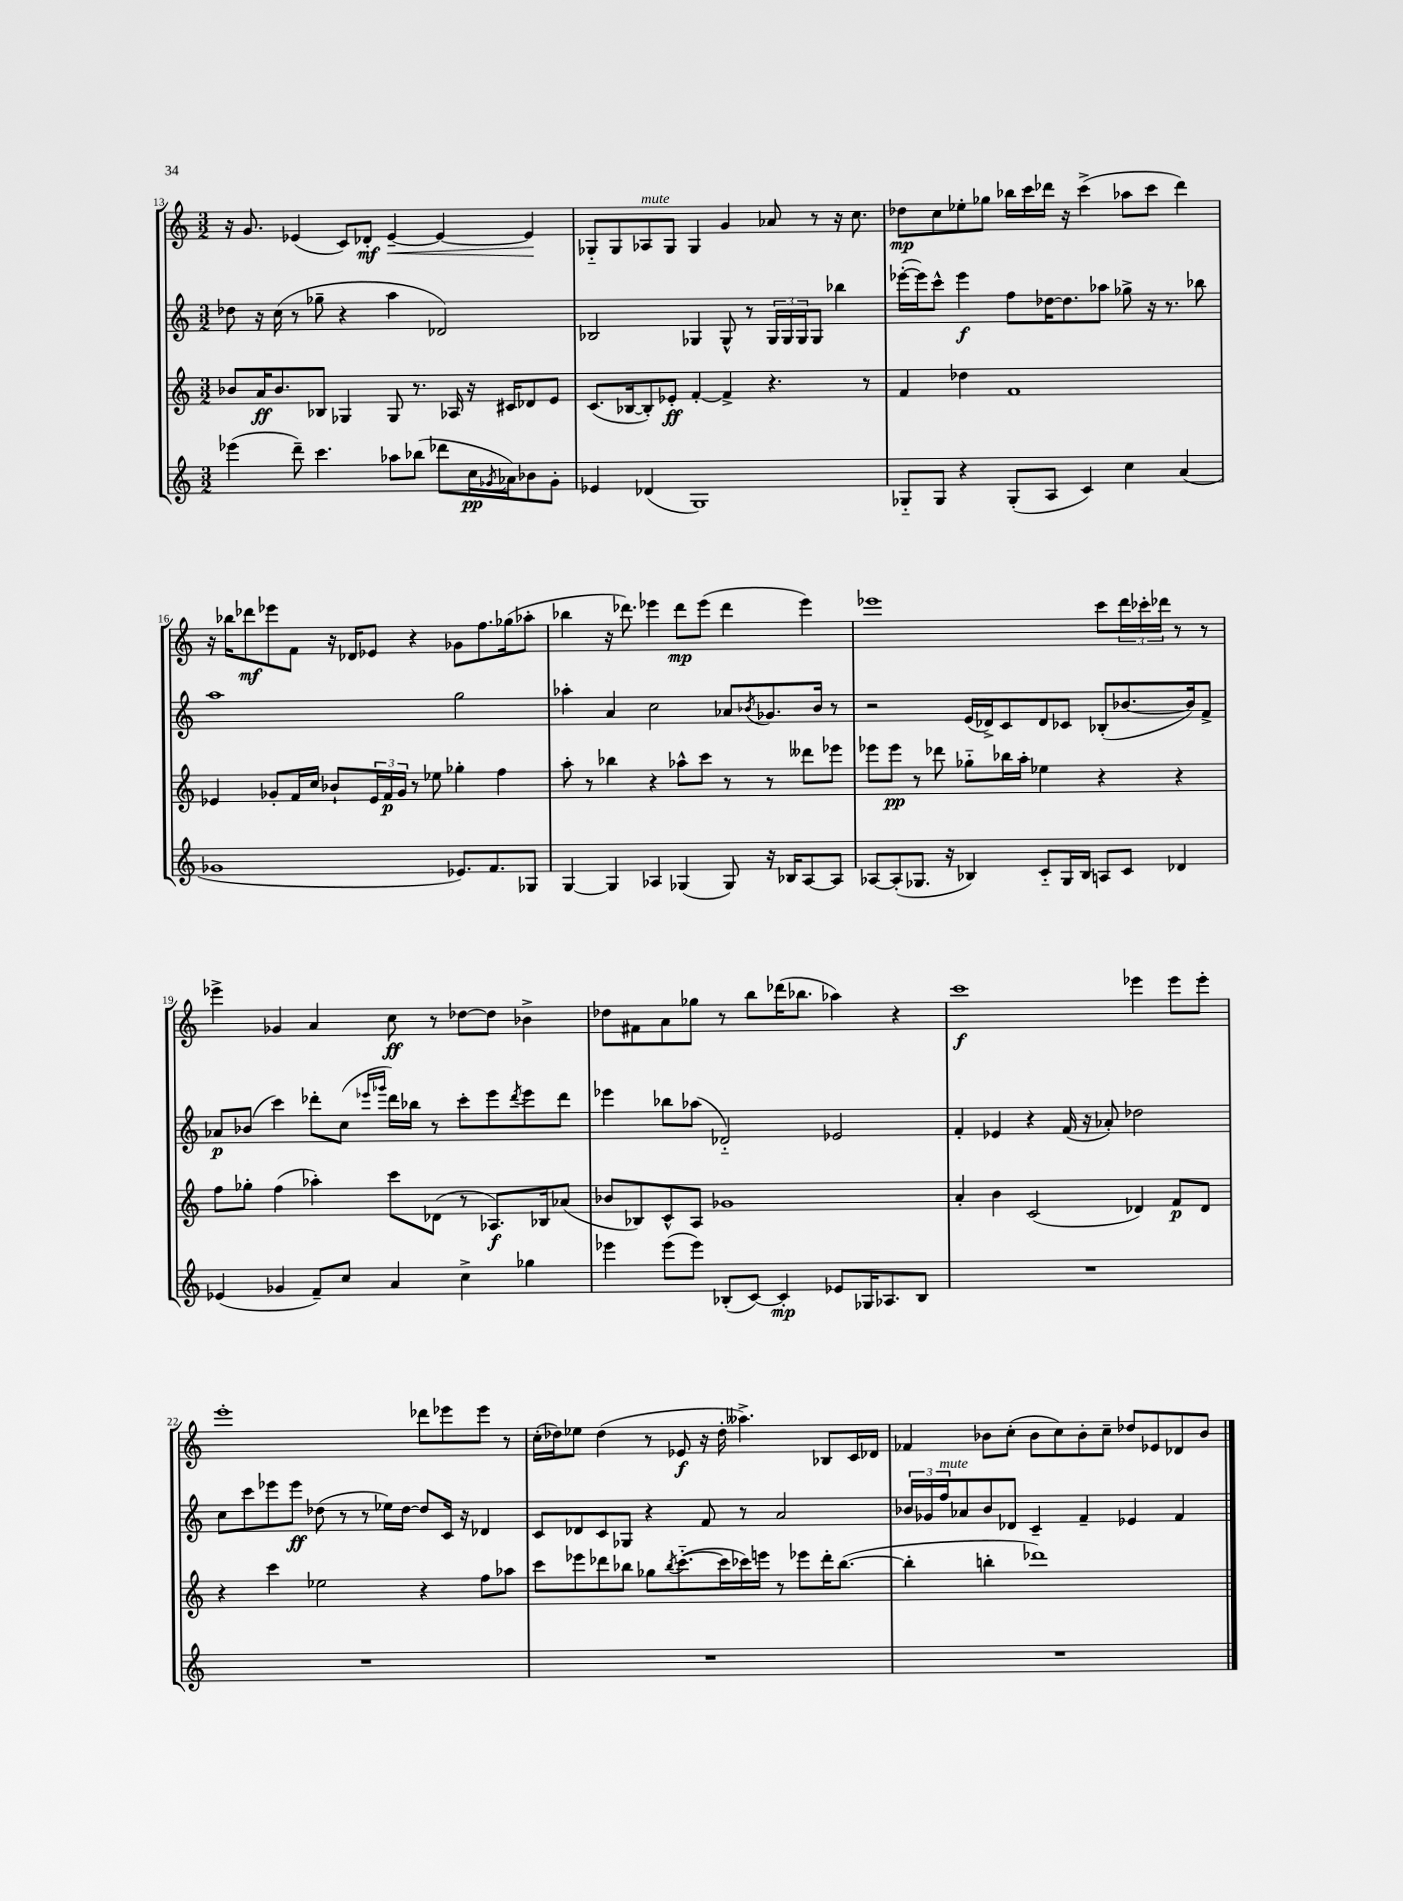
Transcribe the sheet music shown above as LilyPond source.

<<
\new StaffGroup <<
\new Staff = "s0" {
    \clef treble \key c \major \numericTimeSignature \time 3/2
    r16 g'8. ees'4( c'8) des'8-.\mf ees'4~--\< ees'4~ ees'4\! |
    ges8-_ ges8 aes8^\markup { \italic "mute" } ges8 ges4 g'4 aes'8 r8 r16 c''8. |
    des''8\mp c''8 ees''8-. ges''8 bes''16 c'''16 des'''16 r16 c'''4->( aes''8 c'''8 des'''4) |
    r16 bes''16 des'''8\mf ees'''8 f'8 r16 des'16 ees'8 r4 ges'8 f''8. ges''16( aes''8-. |
    bes''4 r16 des'''8.) ees'''4 des'''8\mp ees'''8( des'''4 ees'''4) |
    ees'''1 c'''8 \tuplet 3/2 { d'''16 ces'''16-. des'''16 } r8 r8 |
    ees'''4-> ges'4 a'4 c''8\ff r8 des''8~ des''8 bes'4-> |
    des''8 fis'8 a'8 ges''8 r8 b''8 des'''16( bes''8. aes''4) r4 |
    c'''1\f ees'''4 ees'''8 ees'''8-. |
    e'''1-. des'''8 ees'''8 ees'''8 r8 |
    c''16-.( des''16) ees''8 des''4( r8 ees'8\f r16 des''16-. aeses''4.->) bes8 c'16 des'16 |
    fes'4 bes'8 c''8-.( bes'8 c''8) bes'8-. c''8-- des''8 ees'8 des'8 bes'8 \bar "|." |
}
\new Staff = "s1" {
    \clef treble \key c \major \numericTimeSignature \time 3/2
    des''8 r16 c''16( r8 ges''8-- r4 a''4 des'2) |
    bes2 ges4 ges8-^ r8 \tuplet 3/2 { ges16 ges16 ges16 } ges8 bes''4 |
    ees'''16~-.( ees'''16) c'''8-^ ees'''4\f f''8 des''16~ des''8. aes''8 ges''8-> r16 r8. bes''8 |
    a''1 g''2 |
    aes''4-. a'4 c''2 aes'8 \acciaccatura { bes'8 } ges'8. bes'16 r8 |
    r2 e'16( des'16->) c'8 des'8 ces'8 bes8-.( bes'8.~ bes'16) f'8-> |
    aes'8\p bes'8( c'''4) des'''8-. c''8( \grace { ees'''16 ges'''16 } des'''16) bes''16 r8 c'''8-. ees'''8 \acciaccatura { des'''8 } ees'''8 des'''8 |
    ees'''4 bes''8 aes''8( des'2-_) ees'2 |
    f'4-. ees'4 r4 f'16( r16 aes'8-.) des''2 |
    c''8 c'''8 ees'''8 ees'''8\ff des''8( r8 r8 ees''16) des''16~ des''8 c'16 r16 des'4 |
    c'8 des'8 c'8 ges8 r4 f'8 r8 a'2 |
    \tuplet 3/2 { bes'16 ges'16 f''16^\markup { \italic "mute" } } aes'8 bes'8 des'8 c'4-- f'4-- ees'4 f'4 \bar "|." |
}
\new Staff = "s2" {
    \clef treble \key c \major \numericTimeSignature \time 3/2
    bes'8 a'16\ff bes'8. bes8 ges4 ges8 r8. aes16 r16 cis'16 des'8 e'8 |
    c'8.( bes16~ bes8-.) ees'8-.\ff f'4~-. f'4-> r4. r8 |
    f'4 des''4 f'1 |
    ees'4 ges'8-. f'16 c''16 bes'8-! \tuplet 3/2 { ees'16 f'16\p ges'16 } r8 ees''8 ges''4-. f''4 |
    a''8-. r8 bes''4 r4 aes''8-^ c'''8 r8 r8 deses'''8 ees'''8 |
    ees'''8 ees'''8\pp r8 des'''8 ges''8-_ bes''16 a''16-. ees''4 r4 r4 |
    f''8 ges''8-. f''4( aes''4-.) c'''8 des'8( r8 aes8.\f) bes16 aes'8( |
    bes'8 bes8) c'8-^ a8 ges'1 |
    a'4-. b'4 c'2( des'4) f'8\p des'8 |
    r4 c'''4 ees''2 r4 f''8 aes''8 |
    c'''8 ees'''8 des'''8 bes''8 ges''8 \acciaccatura { bes''8 } c'''8.~-_( c'''16 ces'''16) e'''16 r8 ees'''8 des'''16-. bes''8.~( |
    bes''4-. b''4-. des'''1) \bar "|." |
}
\new Staff = "s3" {
    \clef treble \key c \major \numericTimeSignature \time 3/2
    ees'''4( d'''8--) c'''4. aes''8 bes''8( des'''8 c''16\pp \acciaccatura { ges'8 } aes'16) bes'8 ges'8-. |
    ees'4 des'4( g1) |
    ges8-_ ges8 r4 ges8-.( a8 c'4) c''4 a'4( |
    ges'1 ees'8.) f'8. ges8 |
    g4~ g4 aes4 ges4( ges8) r16 bes16 aes8~ aes8 |
    aes8~ aes8-.( ges8. r16 bes4) c'8-_ ges16 bes16 a8 c'8 des'4 |
    ees'4( ges'4 f'8--) c''8 a'4 c''4-> ges''4 |
    ees'''4 ees'''8( ees'''8) bes8-.( c'8~) c'4-.\mp ees'8 ges16 aes8. bes8 |
    R1. |
    R1. |
    R1. |
    R1. \bar "|." |
}
>>
>>
\layout { \context { \Score currentBarNumber = #13 } }
